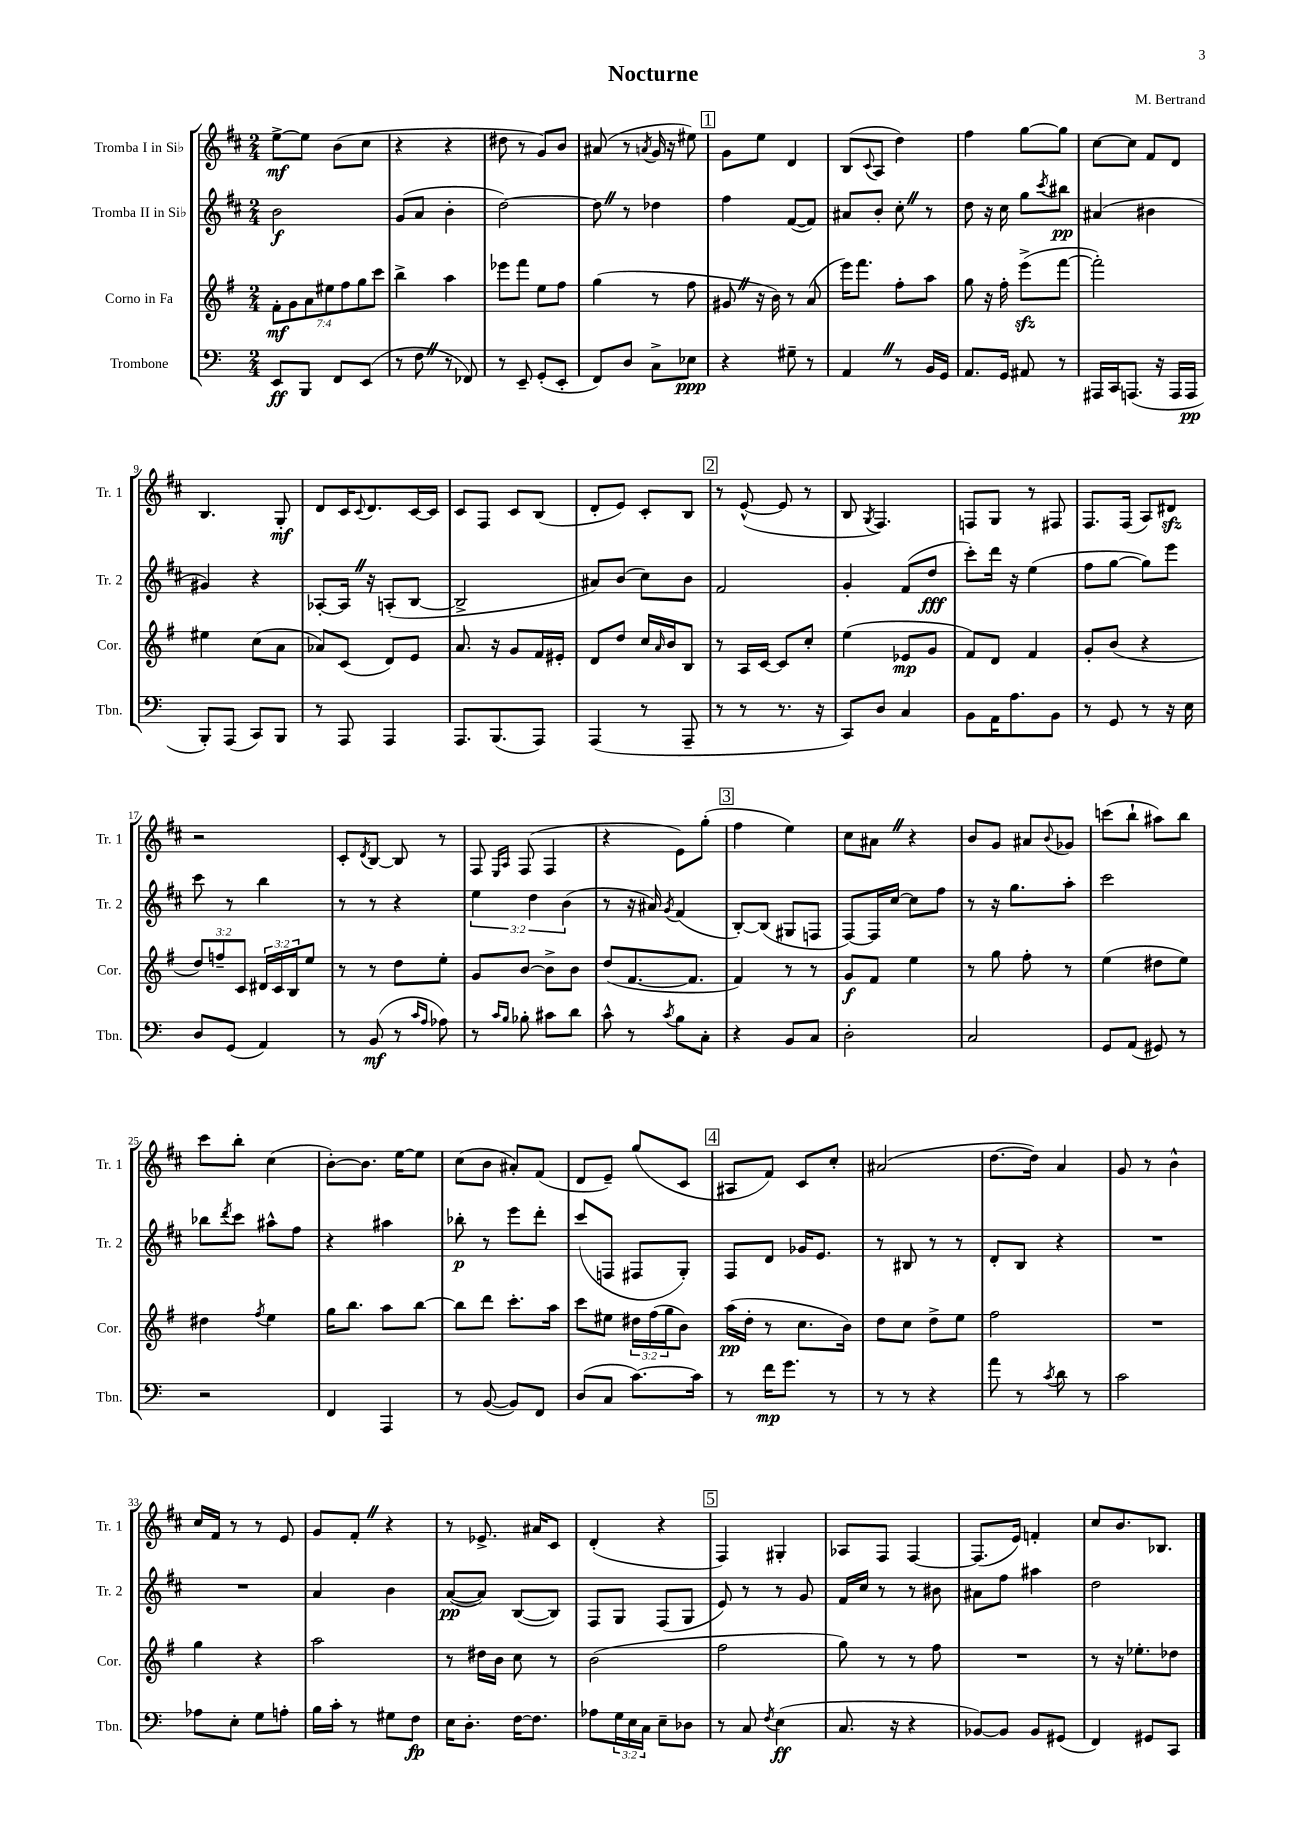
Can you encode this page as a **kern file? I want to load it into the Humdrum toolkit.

**kern	**kern	**kern	**kern
*staff4	*staff3	*staff2	*staff1
*clefF4	*clefG2	*clefG2	*clefG2
*k[]	*k[f#]	*k[f#c#]	*k[f#c#]
*M2/4	*M2/4	*M2/4	*M2/4
8EE/L	14f#'\L	2b\	[8ee^\L
.	14g\	.	.
8BBB/J	.	.	8ee\]J
.	14a\	.	.
.	14ee#\	.	.
8FF/L	.	.	(8b\L
.	14ff#\	.	.
.	14gg\	.	.
(8EE/J	.	.	8cc#\J
.	14ccc\J	.	.
=	=	=	=
8r	4bb^\	(8g/L	4r
8F\	.	8a/J	.
8r	4aa\	4b'\	4r
8FF-/)	.	.	.
=	=	=	=
8r	8eee-\L	[2dd\)	8dd#\
8EE~/	8fff#\J	.	8r
(8GG'/L	8ee\L	.	8g/L)
8EE'/J	8ff#\J	.	8b/J
=	=	=	=
8FF/L)	(4gg\	8dd\]	(8a#/
8D/J	.	8r	8r
.	.	.	8qa/
8C^\L	8r	4dd-\	16g/
.	.	.	16r
8E-\J	8ff#\	.	8ee#\)
=	=	=	=
4r	8g#/	4ff#\	8g\L
.	16r	.	8ee\J
.	16b\)	.	.
8G#~\	8r	([8f#/L	4d/
8r	(8a/	8f#/]J)	.
=	=	=	=
4AA/	16eee\LK)	8a#/L	(8B/L
.	8.fff#\J	.	.
.	.	.	8qqc#/
.	.	8b'/J	8A/J
8r	8ff#'\L	8cc#'\	4dd\)
16BB/LL	8aa\J	8r	.
16GG/JJ	.	.	.
=	=	=	=
8.AA/L	8gg\	8dd\	4ff#\
.	16r	16r	.
16GG/Jk	16ff#'\	16cc#\	.
8AA#/	(8eee^\L	8gg\L	[8gg\L
.	.	8qccc#/	.
8r	[8fff#\J	8bb#\J	8gg\]J
=	=	=	=
16AAA#/LL	2fff#'\])	(4a#/	[8cc#\L
16CC/J	.	.	.
(8.AAA/J	.	.	8cc#\]J
.	.	4b#\	8f#/L
16r	.	.	.
16AAA/LL	.	.	8d/J
16AAA/JJ	.	.	.
=	=	=	=
8BBB'/L)	4ee#\	4g#/)	4.B/
(8AAA/J	.	.	.
8CC/L)	(8cc\L	4r	.
8BBB/J	8a\J	.	8G'/
=	=	=	=
8r	8a-/L)	[8A-'/L	8d/L
8AAA/	(8c/J	16A-/]Jk	16c#/K
.	.	.	8qqc#/
.	.	16r	8.d/
4AAA/	8d/L)	(8A'/L	.
.	8e/J	[8B/J	[16c#/L
.	.	.	16c#/]JJ
=	=	=	=
8.AAA/L	8.a/	2B^/]	8c#/L
.	.	.	8F#/J
(8.BBB/	16r	.	.
.	8g/L	.	8c#/L
8AAA/J)	16f#/L	.	(8B/J
.	16e#'/JJ	.	.
=	=	=	=
(4AAA/	8d/L	8a#/L)	8d'/L
.	8dd/J	(8b/J	8e/J)
8r	16cc/LL	8cc#\L)	8c#'/L
.	16qqa/	.	.
.	16b/J	.	.
8AAA~/	8B/J	8b\J	8B/J
=	=	=	=
8r	8r	2f#/	8r
8r	16A/LL	.	([8e^^/
.	[16c/JJ	.	.
8.r	8c/]L	.	8e/]
.	8cc'/J	.	8r
16r	.	.	.
=	=	=	=
8CC/L)	(4ee\	4g'/	8B/
.	.	.	8qG/
8D/J	.	.	4.F#/)
4C/	8e-/L	(8f#/L	.
.	8g/J	8dd/J	.
=	=	=	=
8BB\L	8f#/L)	8ccc#'\L)	8F/L
16AA\K	8d/J	16ddd\Jk	8G/J
8.A\	.	16r	.
.	4f#/	(4ee\	8r
8BB\J	.	.	8F#/
=	=	=	=
8r	8g'/L	8ff#\L	8.F#/L
8GG/	(8b/J	[8gg\J	.
.	.	.	(16F#/Jk
8r	4r	8gg\]L)	8A/L)
16r	.	8eee\J	8d#/J
16E\	.	.	.
=	=	=	=
8D/L	12dd/L)	8ccc#\	2r
.	12ff~/	.	.
(8GG/J	.	8r	.
.	12c/J	.	.
4AA/)	24d#/LL	4bb\	.
.	24c/	.	.
.	24B/J	.	.
.	8ee/J	.	.
=	=	=	=
8r	8r	8r	8c#'/L
.	.	.	8qd/
(8BB/	8r	8r	[8B/J
8r	8dd\L	4r	8B/]
16qqc/LL	.	.	.
16qqA/JJ	.	.	.
8A-\)	8ee'\J	.	8r
=	=	=	=
8r	8g/L	6ee\	8F#/
16qqc/LL	.	.	16qqE/LL
16qqB/JJ	.	.	16qqA/JJ
8B-'\	[8b/J	.	(8F#/
.	.	6dd\	.
8c#\L	8b^\]L	.	4F#/
.	.	(6b\	.
8d\J	8b\J	.	.
=	=	=	=
8c^^\	(8dd/L	8r	4r
8r	[8.f#/	16r	.
.	.	16a#/)	.
8qc/	.	8qg/	.
8B\L	.	(4f#/	8e\L)
.	8.f#/]J	.	.
8C'\J	.	.	(8gg'\J
=	=	=	=
4r	4f#/)	[8B'/L)	4ff#\
.	.	(8B/]J	.
8BB/L	8r	8G#/L	4ee\)
8C/J	8r	8F/J	.
=	=	=	=
2D'\	8g/L	[8F#/L)	8cc#\L
.	8f#/J	16F#/]L	8a#\J
.	.	[16cc#/JJ	.
.	4ee\	8cc#\]L	4r
.	.	8ff#\J	.
=	=	=	=
2C/	8r	8r	8b/L
.	8gg\	16r	8g/J
.	.	8.gg\L	.
.	8ff#'\	.	8a#/L
.	.	.	8qqb/
.	8r	8aa'\J	8g-/J
=	=	=	=
8GG/L	(4ee\	2ccc#\	(8ccc\L
(8AA/J	.	.	8bb`\J
8GG#/)	8dd#\L	.	8aa#\L)
8r	8ee\J)	.	8bb\J
=	=	=	=
2r	4dd#\	8bb-\L	8ccc#\L
.	.	8qddd/	.
.	.	8ccc#\J	8bb'\J
.	8qff#/	.	.
.	4ee\	8aa#^^\L	(4cc#\
.	.	8ff#\J	.
=	=	=	=
4FF/	16gg\LK	4r	[8b'\L)
.	8.bb\J	.	.
.	.	.	8.b\]J
4AAA/	8aa\L	4aa#\	.
.	.	.	[16ee\LK
.	[8bb\J	.	8ee\]J
=	=	=	=
8r	8bb\]L	8bb-'\	(8cc#\L
([8BB/	8ddd\J	8r	8b\J
8BB/]L)	8.ccc'\L	8eee\L	8a#'/L)
8FF/J	.	8ddd'\J	(8f#/J
.	16aa\Jk	.	.
=	=	=	=
(8D/L	8ccc\L	(8ccc#/L	8d/L
8C/J	8ee#\J	8F/J	8e~/J)
[8.c\L)	24dd#\LL	8F#/L	(8gg/L
.	(24ff#\	.	.
.	24gg\J	.	.
.	8b\J)	8G'/J)	8c#/J
16c\]Jk	.	.	.
=	=	=	=
8r	(16aa\LL	8F#/L	8A#/L
.	16dd'\JJ	.	.
16f\LK	8r	8d/J	8f#/J)
8.g\J	.	.	.
.	8.cc\L	16g-/LK	8c#/L
.	.	8.e/J	.
8r	.	.	8cc#'/J
.	16b\Jk)	.	.
=	=	=	=
8r	8dd\L	8r	(2a#/
8r	8cc\J	8B#/	.
4r	8dd^\L	8r	.
.	8ee\J	8r	.
=	=	=	=
8a\	2ff#\	8d'/L	[8.dd\L
8r	.	8B/J	.
.	.	.	16dd\]Jk)
8qc/	.	.	.
8d\	.	4r	4a/
8r	.	.	.
=	=	=	=
2c\	2r	2r	8g/
.	.	.	8r
.	.	.	4b^^\
=	=	=	=
8A-\L	4gg\	2r	16cc#/LL
.	.	.	16f#/JJ
8E'\J	.	.	8r
8G\L	4r	.	8r
8A'\J	.	.	8e/
=	=	=	=
16B\LL	2aa\	4a/	8g/L
16c'\JJ	.	.	.
8r	.	.	8f#'/J
8G#\L	.	4b\	4r
8F\J	.	.	.
=	=	=	=
16E\LK	8r	([8a/L	8r
8.D'\J	.	.	.
.	16dd#\LL	8a/]J)	8.e-^/
.	16b\JJ	.	.
[16F\LK	8cc\	([8B/L	.
8.F\]J	.	.	16a#/LK
.	8r	8B/]J)	8c#/J
=	=	=	=
8A-\L	(2b\	8F#/L	(4d'/
24G\L	.	8G/J	.
24E\	.	.	.
24C\JJ	.	.	.
8E~\L	.	(8F#/L	4r
8D-\J	.	8G/J	.
=	=	=	=
8r	2ff#\	8e/)	4F#/)
8C/	.	8r	.
8qF/	.	.	.
(4E\	.	8r	4G#'/
.	.	8g/	.
=	=	=	=
8.C/	8gg\)	16f#/LL	8A-/L
.	.	16cc#/JJ	.
.	8r	8r	8F#/J
16r	.	.	.
4r	8r	8r	[4F#/
.	8ff#\	8b#\	.
=	=	=	=
[8BB-/L)	2r	8a#\L	(8.F#/]L
8BB-/]J	.	8ff#\J	.
.	.	.	16e/Jk)
8BB-/L	.	4aa#\	4f'/
(8GG#/J	.	.	.
=	=	=	=
4FF/)	8r	2dd\	8cc#/L
.	16r	.	8.b/
.	8.ee-'\L	.	.
8GG#/L	.	.	.
.	.	.	8.B-/J
8CC/J	8dd-\J	.	.
==	==	==	==
*-	*-	*-	*-
